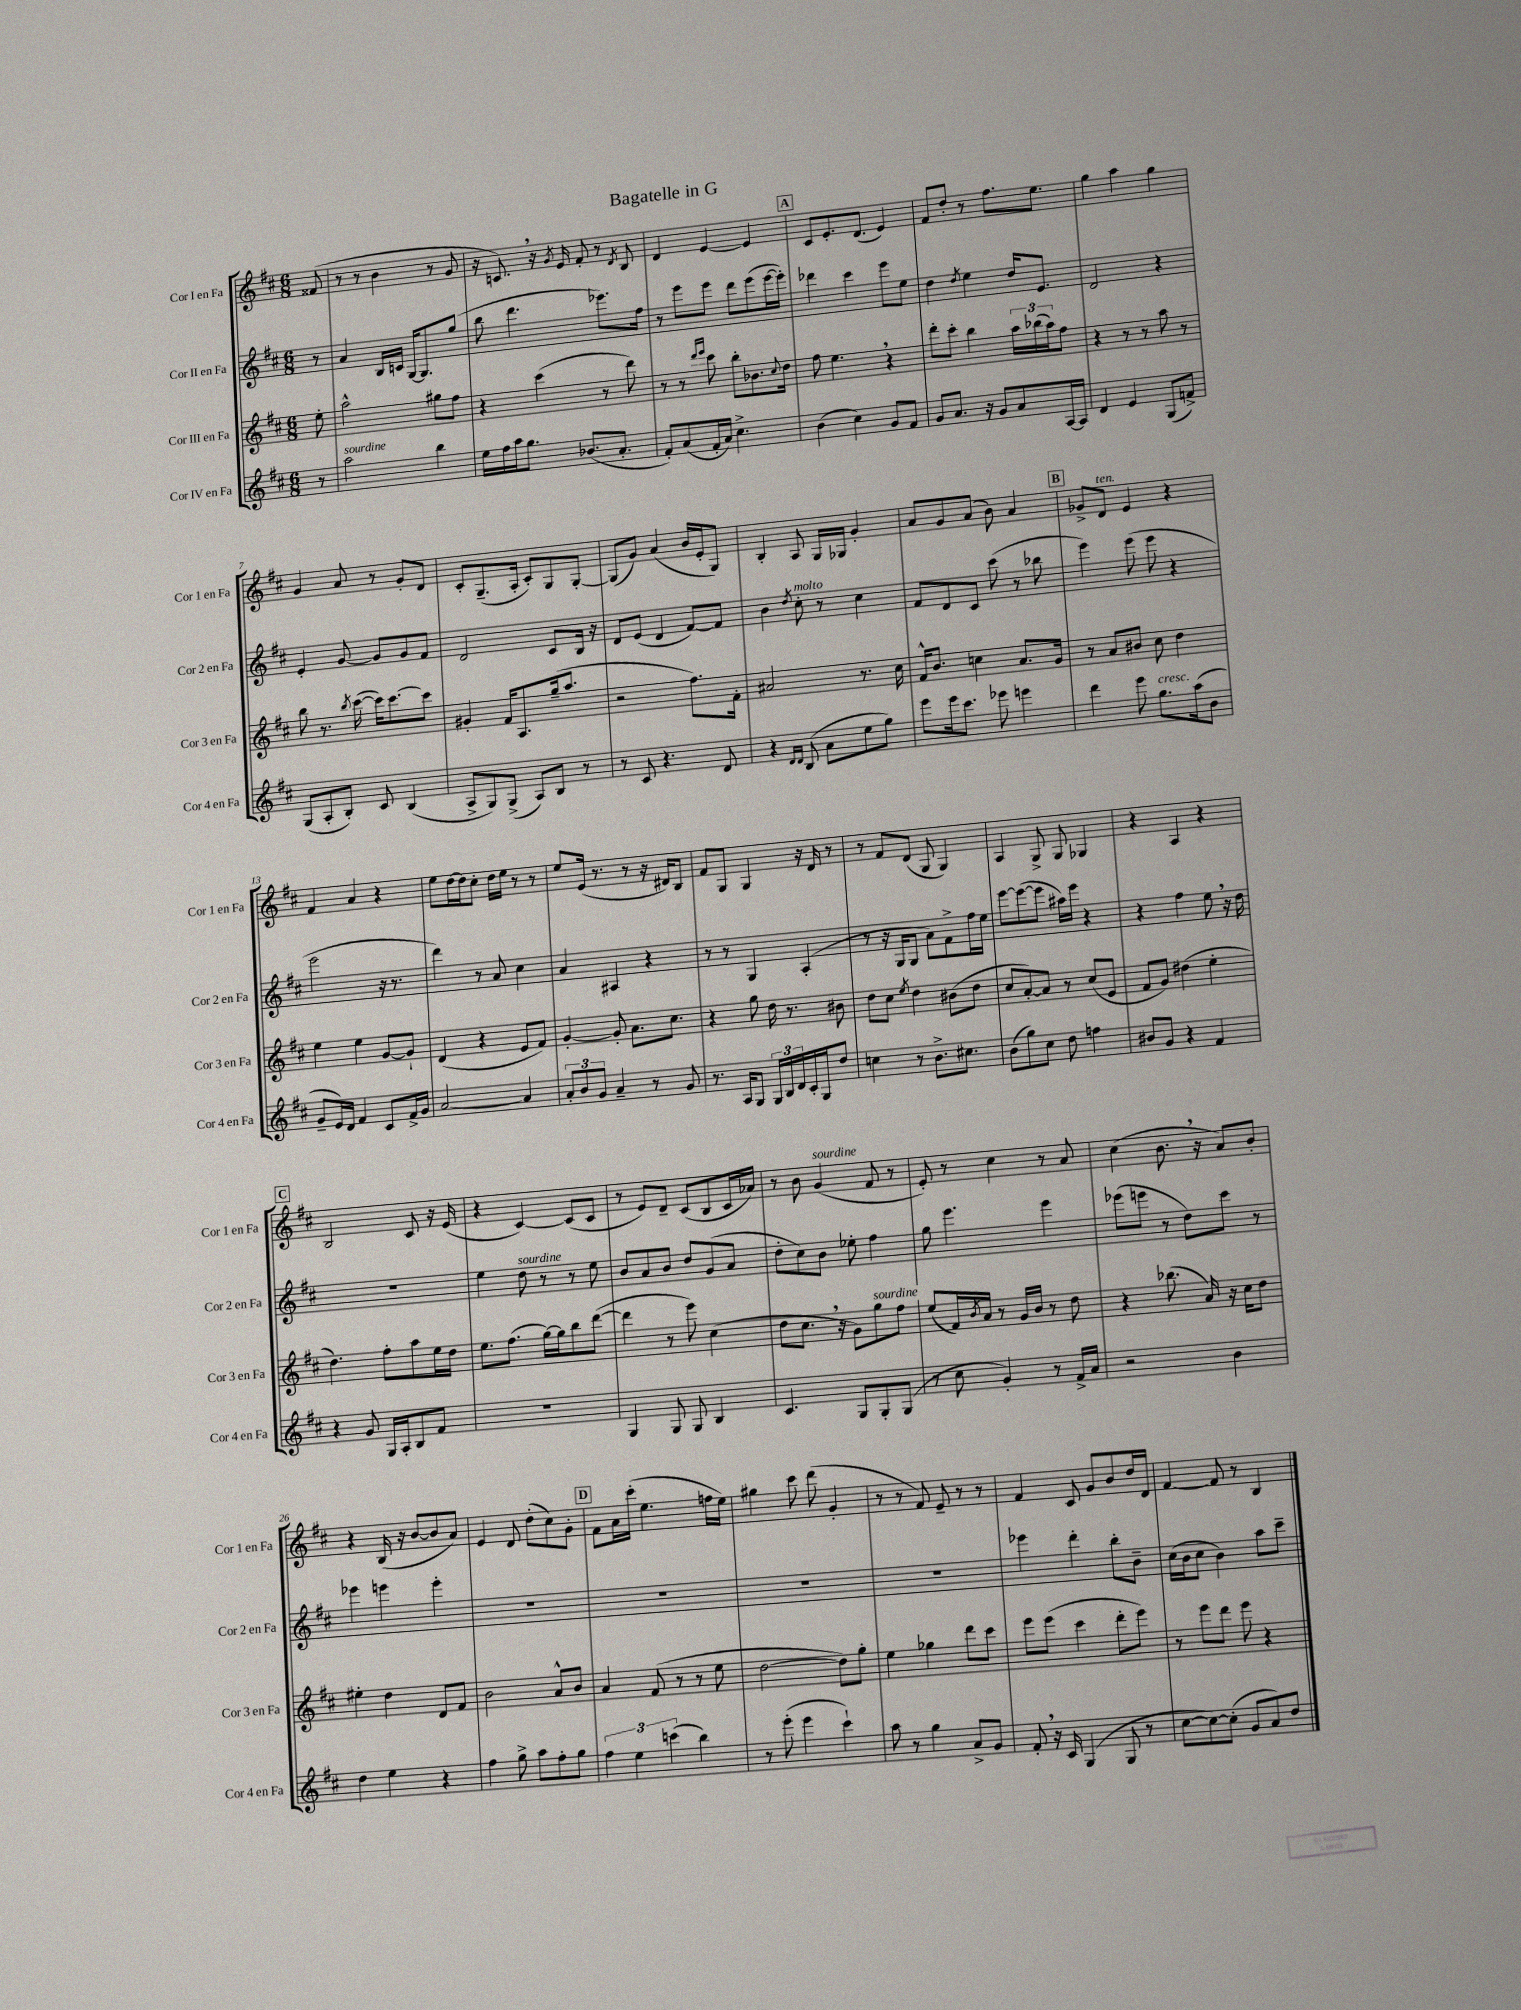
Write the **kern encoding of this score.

**kern	**kern	**kern	**kern
*staff4	*staff3	*staff2	*staff1
*clefG2	*clefG2	*clefG2	*clefG2
*k[f#c#]	*k[f#c#]	*k[f#c#]	*k[f#c#]
*M6/8	*M6/8	*M6/8	*M6/8
8r	8ee'	8r	(8f##
=	=	=	=
2aa	2aa^^	4a	8r
.	.	.	8r
.	.	16B	4b
.	.	16c	.
.	.	[16G	.
.	.	8.G]	.
4bb	8gg#	.	8r
.	8ff#	(8gg	8g
=	=	=	=
16ee	4r	8bb	16r
16ff#	.	.	8.c)
16aa	.	4.ddd	.
8.gg	.	.	.
.	(4ccc#	.	16r
.	.	.	8qg
.	.	.	16e
(8.b-	.	.	8f#'
.	8r	8.eee-)	8r
8.a'	.	.	.
.	.	.	8qd
.	8ddd)	.	8B
.	.	16ff#	.
=	=	=	=
8f#')	8r	8r	4d
(8a	8r	8eee	.
.	16qqddd	.	.
.	16qqeee	.	.
16f#'	8ccc#	8eee	[4e
16a)	.	.	.
4.cc#^	8bb'	8ddd	.
.	8.b-	(8eee	4e]
.	.	[16eee	.
.	8qqcc#	.	.
.	16dd	16eee'])	.
=	=	=	=
(4b	8ff#	4ddd-	8c#
.	4.ee	.	8.e'
4cc#)	.	4ccc#	.
.	.	.	(8.d
8g	4r	8eee	4e)
8f#	.	8ee	.
=	=	=	=
8g	8ddd'	4dd	8f#
8.a	8ccc#'	.	8dd'
.	.	8qdd	.
.	4bb	4ee	8r
16r	.	.	.
8g	.	.	8.ff#
8a	24aa	16dd	.
.	(24bb-	.	.
.	.	8.e	8.ee
.	24aa)	.	.
[16A	8ff#	.	.
16A]	.	.	.
=	=	=	=
4d	4r	2d	4gg
4e	8r	.	4aa
.	8r	.	.
(8G	8aa	4r	4gg
8f^)	8r	.	.
=	=	=	=
(8G	8bb	4e'	4g
8A'	8.r	.	.
8B')	.	[8g	8a
.	8qbb	.	.
.	([16ccc#	.	.
8c#	16ccc#])	8g]	8r
.	[8.ccc#	.	.
(4B	.	8g	8g'
.	8ccc#]	8f#	8d
=	=	=	=
8A^	4g#'	2d	8c#'
8G)	.	.	(8.G~
(8G^	16f#	.	.
.	8.A	.	16A'
8A)	.	.	8c#')
8B	(16gg~	8c#	8G
.	8.aa	.	.
8r	.	16B	[8G'
.	.	16r	.
=	=	=	=
8r	2r	8d	(8G]
8c#	.	(8e	8g)
4.r	.	4d	(4a
.	8.ff#)	[8f#)	16b
.	.	.	16e'
8d	.	8f#]	8G)
.	16f#'	.	.
=	=	=	=
4r	2a#	4b	4B'
16qqd	.	.	.
16qqd	.	8qdd	.
(8B	.	8cc#'	8A
8a	.	8r	16G
.	.	.	16G-
8ee	8.r	4cc#	4g'
8gg)	.	.	.
.	16cc#	.	.
=	=	=	=
8eee	16f#^^	8f#	8a
.	8.b	.	.
16eee	.	8d	8g
8.ccc#	.	.	.
.	4cc	8c#	(8a
8eee-	.	(8ccc#	8b)
4eee	8.a	8r	4a
.	.	8bb-	.
.	16g	.	.
=	=	=	=
4ddd	8r	4eee)	8g-^
.	8a	.	8d
8eee	8b#	(8eee	4e
8.gg	8cc#	8eee	.
.	4dd	4r	4r
(16aa	.	.	.
8b	.	.	.
=	=	=	=
8g~	4ee	2eee	4f#
16e)	.	.	.
16d	.	.	.
4f#	4ee	.	4a
8c#	[8g	16r	4r
.	.	8.r	.
16f#^	8g`]	.	.
16g	.	.	.
=	=	=	=
[2a	(4d	4ddd)	8ee
.	.	.	[16dd
.	.	.	16dd]
.	4r	8r	8cc#'
.	.	8a	16dd
.	.	.	16ee
4a]	8e	4cc#	8r
.	8f#)	.	8r
=	=	=	=
12a'	[4g'	4a	8ee
12b	.	.	.
.	.	.	(16e
12g	.	.	.
.	.	.	8.r
4a~	8g']	4A#	.
.	8.a	.	8r
8r	.	4r	16r
.	8.cc#	.	16d#)
8g	.	.	8B
=	=	=	=
8.r	4r	8r	8f#
.	.	8r	8G
16A	.	.	.
8G	8gg	4G	4G
24G	16dd	.	.
24B	.	.	.
.	8.r	.	.
24d	.	.	.
16c#'	.	(4A'	16r
16G	.	.	16d
8dd	8b#	.	8r
=	=	=	=
4cc	8dd	8r	8r
.	8cc#	16r	8f#
.	.	16G	.
.	8qee	.	.
8r	4dd	8G	(8d
8.b^	.	8a)	8G
.	(8b#	8f#^	4G)
8.cc#	.	.	.
.	8dd	16ff#	.
.	.	16ee	.
=	=	=	=
(8b	8cc#	[8eee	4A
8gg)	[8a')	(8eee_	.
8cc#	8a]	8eee]	8G^
8dd	8r	16aa#)	8G
.	.	16eee	.
4ff	(8cc#	4r	4G-
.	8e	.	.
=	=	=	=
8b#	8f#	4r	4r
8g	8g)	.	.
4r	(4dd#	4ff#	4A
4f#	4ee'	8ee	4r
.	.	16r	.
.	.	16dd	.
=	=	=	=
4r	4.dd)	2.r	2B
8g	.	.	.
16G	8ff#'	.	.
16A'	.	.	.
8B	8aa	.	8c#
8f#	16ee	.	16r
.	16dd	.	(16e
=	=	=	=
2.r	8.ee	4ee	4r
.	(8.ff#	.	.
.	.	8dd	[4c#)
.	[16gg)	8r	.
.	16gg]	.	.
.	8bb	8r	(8c#]
.	([8ddd	8ee	8c#
=	=	=	=
4G	4ddd]	8b	8r
.	.	8a	8e)
8G	8r	8b	8d~
8G	8eee)	8dd	(8c#
4B	(4cc#	(8g	8B
.	.	8a	16c#
.	.	.	16a-)
=	=	=	=
4.c#	8dd	8dd'	8r
.	8.cc#	8cc#)	8b
.	.	8b	(4g
.	16r	.	.
8G	8g)	8ee-'	.
8G'	8gg	4ff#	8f#
(8G	8ff#	.	8r
=	=	=	=
8r	(8ee	8gg	8e')
8cc#	16f#)	4.eee	8r
.	8qb	.	.
.	16a	.	.
4g')	8r	.	4cc#
.	16g	.	.
.	16b	.	.
8r	8r	4eee	8r
16f#^	8dd	.	8a
16a	.	.	.
=	=	=	=
2r	4r	(8eee-	(4cc#
.	.	8eee	.
.	(8.bb-	8r	8.b
.	.	8dd)	.
.	16a)	.	16r
4b	16r	8ccc#	8a)
.	16cc#	.	.
.	8dd	8r	8b'
=	=	=	=
4dd	4ee#'	4eee-	4r
4ee	4dd	4eee	(16B
.	.	.	16r
.	.	.	[8b
4r	8d	4eee'	8b]
.	8f#	.	8a)
=	=	=	=
4ff#	2b	2.r	4e
8gg^	.	.	8d
8aa	.	.	(8dd'
8ff#'	8a^^	.	8cc#)
8gg	8b	.	8g'
=	=	=	=
6ff#	4a	2.r	8f#
.	.	.	16a
6ee	.	.	.
.	.	.	(16ccc#'
.	(8f#	.	4.ee
(6ccc	.	.	.
.	8r	.	.
4bb)	8r	.	.
.	8ee	.	16ff
.	.	.	16ee)
=	=	=	=
8r	[2dd	2.r	4gg#
(8eee'	.	.	.
4eee	.	.	8ccc#
.	.	.	(8ddd
4ccc#`)	8dd])	.	4g'
.	8gg'	.	.
=	=	=	=
8aa	4ee	2.r	8r
8r	.	.	8r
4gg	4gg-	.	8f#)
.	.	.	8e~
8a^	8ddd	.	8r
8g	8ccc#	.	8r
=	=	=	=
8f#'	8eee	4eee-	4f#
16r	(8eee	.	.
16c#	.	.	.
(4G	4ccc#	4ddd'	8c#
.	.	.	8g
8G	8ddd'	8bb'	8b
8r	8eee)	8b~	16dd
.	.	.	16d
=	=	=	=
[8cc#	8r	(16cc#	[4f#
.	.	16b	.
8cc#_)	8eee	8cc#	.
(8cc#']	8ddd	4b)	8f#]
8g	8eee	.	8r
8a)	4r	8aa	4B
8dd	.	8ccc#~	.
==	==	==	==
*-	*-	*-	*-
